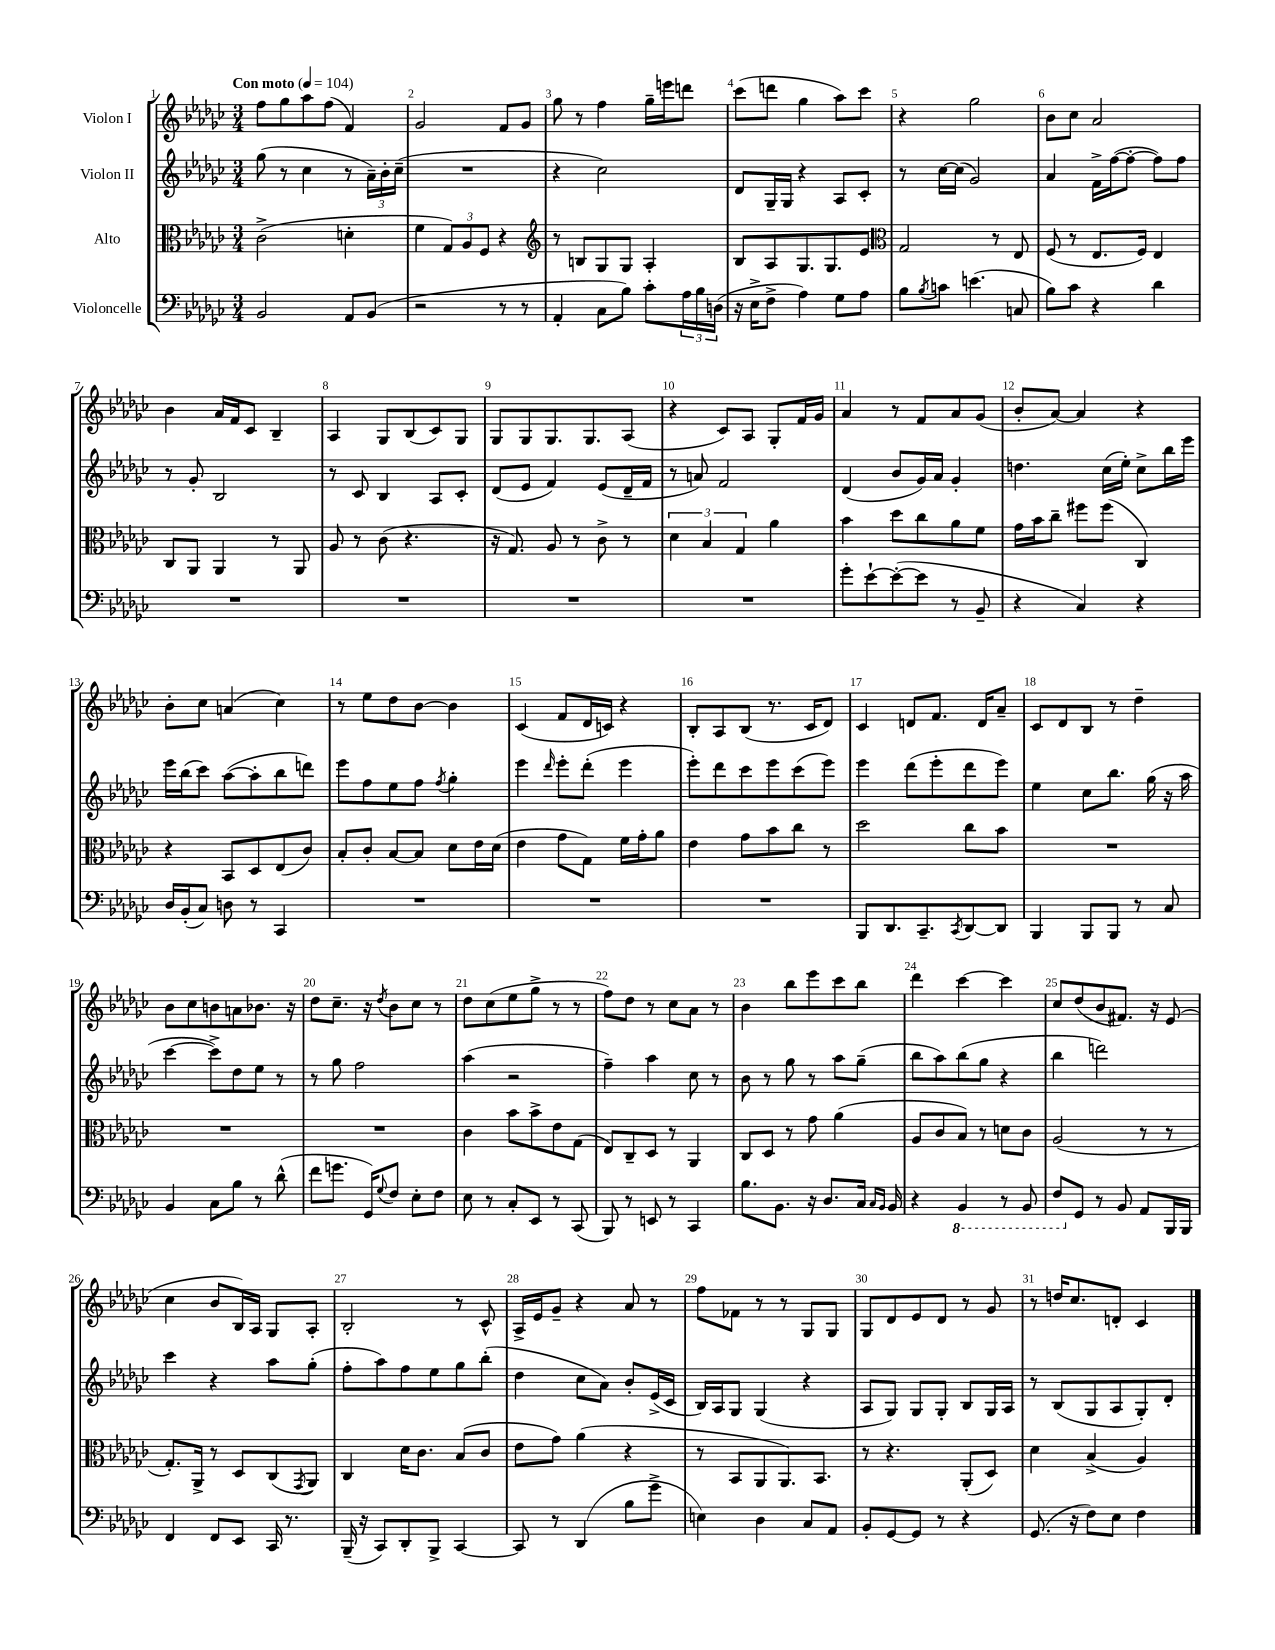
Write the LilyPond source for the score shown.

<<
\new StaffGroup <<
\new Staff = "s0" \with { instrumentName = "Violon I" } {
    \clef treble \key ges \major \numericTimeSignature \time 3/4 \tempo "Con moto" 4 = 104
    f''8 ges''8 aes''8 f''8( f'4) |
    ges'2 f'8 ges'8 |
    ges''8 r8 f''4 ges''16-- e'''16 d'''8 |
    ces'''8( d'''8 ges''4 aes''8) ces'''8 |
    r4 ges''2 |
    bes'8 ces''8 aes'2 |
    bes'4 aes'16 f'16 ces'8 bes4-- |
    aes4 ges8 bes8( ces'8) ges8 |
    ges8 ges8 ges8. ges8. aes8( |
    r4 ces'8) aes8 ges8-. f'16 ges'16 |
    aes'4 r8 f'8 aes'8 ges'8( |
    bes'8-. aes'8~) aes'4 r4 |
    bes'8-. ces''8 a'4( ces''4) |
    r8 ees''8 des''8 bes'8~ bes'4 |
    ces'4( f'8 des'16 c'16) r4 |
    bes8-. aes8 bes8( r8. ces'16 des'8) |
    ces'4 d'8 f'8. d'16 aes'8-- |
    ces'8 des'8 bes8 r8 des''4-- |
    bes'8 ces''8 b'8 a'8 bes'8. r16 |
    des''8 ces''8.-- r16 \acciaccatura { des''8 } bes'8 ces''8 r8 |
    des''8 ces''8( ees''8 ges''8-> r8 r8 |
    f''8) des''8 r8 ces''8 aes'8 r8 |
    bes'4 bes''8 ees'''8 ces'''8 bes''8 |
    des'''4 ces'''4~ ces'''4 |
    ces''8 des''8( bes'8 fis'8.) r16 ees'8( |
    ces''4 bes'8 bes16) aes16 ges8 aes8-. |
    bes2-. r8 ces'8-^ |
    aes16-> ees'16 ges'8-- r4 aes'8 r8 |
    f''8 fes'8 r8 r8 ges8 ges8 |
    ges8 des'8 ees'8 des'8 r8 ges'8 |
    r8 d''16 ces''8. d'8-. ces'4 \bar "|." |
}
\new Staff = "s1" \with { instrumentName = "Violon II" } {
    \clef treble \key ges \major \numericTimeSignature \time 3/4
    ges''8( r8 ces''4 r8 \tuplet 3/2 { aes'16--) bes'16-. ces''16--( } |
    R2. |
    r4 ces''2) |
    des'8 ges16-- ges16 r4 aes8 ces'8-. |
    r8 ces''16~ ces''16( ges'2) |
    aes'4 f'16-> f''16~( f''8~-. f''8) f''8 |
    r8 ges'8-. bes2 |
    r8 ces'8 bes4 aes8 ces'8-. |
    des'8( ees'8 f'4) ees'8( des'16-- f'16 |
    r8 a'8) f'2 |
    des'4( bes'8 ges'16) aes'16 ges'4-. |
    d''4. ces''16( ees''16-.) ces''8-> bes''16 ees'''16 |
    ees'''16 bes''16( ces'''8) aes''8~( aes''8-. bes''8 d'''8) |
    ees'''8 f''8 ees''8 f''8 \acciaccatura { f''8 } ges''4-. |
    ees'''4 \grace { des'''16 } ees'''8-. des'''8-.( ees'''4 |
    ees'''8-.) des'''8 ces'''8 ees'''8 ces'''8( ees'''8) |
    ees'''4 des'''8( ees'''8-. des'''8 ees'''8) |
    ees''4 ces''8 bes''8. ges''16( r16 aes''16 |
    ces'''4~ ces'''8->) des''8 ees''8 r8 |
    r8 ges''8 f''2 |
    aes''4( r2 |
    f''4--) aes''4 ces''8 r8 |
    bes'8 r8 ges''8 r8 aes''8 ges''8--( |
    bes''8 aes''8) bes''8( ges''8 r4 |
    bes''4 d'''2) |
    ces'''4 r4 aes''8 ges''8-.( |
    f''8-. aes''8) f''8 ees''8 ges''8 bes''8-.( |
    des''4 ces''8 aes'8) bes'8-. ees'16->( ces'16 |
    bes16) aes16 ges8 ges4( r4 |
    aes8 ges8) ges8 ges8-. bes8 ges16 aes16 |
    r8 bes8( ges8 aes8 ges8-.) des'8-. \bar "|." |
}
\new Staff = "s2" \with { instrumentName = "Alto" } {
    \clef alto \key ges \major \numericTimeSignature \time 3/4
    ces'2->( d'4-. |
    f'4 \tuplet 3/2 { ges8) aes8 f8 } r4 |
    \clef treble r8 b8 ges8 ges8 aes4-. |
    bes8 aes8 ges8. ges8. ees'8 |
    \clef alto ges2 r8 ees8 |
    f8( r8 ees8. f16) ees4 |
    ces8 aes,8 aes,4 r8 aes,8 |
    aes8 r8 ces'8( r4. |
    r16 ges8.) aes8 r8 ces'8-> r8 |
    \tuplet 3/2 { des'4 bes4 ges4 } aes'4 |
    bes'4 des''8 ces''8 aes'8 f'8 |
    ges'16 bes'16 ces''8-- fis''8 fis''8( ces4) |
    r4 bes,8 des8 ees8( ces'8) |
    bes8-. ces'8-. bes8~ bes8 des'8 ees'16 des'16( |
    ees'4 ges'8 ges8) f'16 ges'16-. aes'8 |
    ees'4 ges'8 bes'8 ces''8 r8 |
    des''2 ces''8 bes'8 |
    R2. |
    R2. |
    R2. |
    ces'4 bes'8 bes'8-> ees'8 ges8( |
    ees8) ces8-- des8 r8 aes,4 |
    ces8 des8 r8 ges'8 aes'4( |
    aes8 ces'8 bes8) r8 d'8 ces'8 |
    aes2( r8 r8 |
    ges8.-.) aes,16-> r8 des8 ces8( \acciaccatura { ges,8 } aes,8) |
    ces4 des'16 ces'8. bes8( ces'8 |
    ees'8 ges'8) aes'4( r4 |
    r8 bes,8 aes,8 aes,8.) bes,8. |
    r8 r4. aes,8-.( des8) |
    des'4 bes4->( aes4) \bar "|." |
}
\new Staff = "s3" \with { instrumentName = "Violoncelle" } {
    \clef bass \key ges \major \numericTimeSignature \time 3/4
    bes,2 aes,8 bes,8( |
    r2 r8 r8 |
    aes,4-. ces8 bes8) ces'8-. \tuplet 3/2 { aes16 bes16 d16( } |
    r16 ees16-> f8-> aes4) ges8 aes8 |
    bes8 \acciaccatura { bes8 } c'8 e'4.( c8 |
    bes8) ces'8 r4 des'4 |
    R2. |
    R2. |
    R2. |
    R2. |
    ges'8-. ees'8~-! ees'8~-.( ees'8 r8 bes,8-- |
    r4 ces4) r4 |
    des16 bes,16-.( ces8) d8 r8 ces,4 |
    R2. |
    R2. |
    R2. |
    bes,,8 des,8. ces,8.-- \acciaccatura { ces,8 } des,8~ des,8 |
    bes,,4 bes,,8 bes,,8 r8 ces8 |
    bes,4 ces8 bes8 r8 des'8-^( |
    f'8 g'8. ges,16) \appoggiatura { ges8 } f8 ees8-. f8 |
    ees8 r8 ces8-. ees,8 r8 ces,8( |
    bes,,8) r8 e,8 r8 ces,4 |
    bes8. bes,8. r16 des8. ces16 \grace { ces16 bes,16 } bes,16 |
    r4 \ottava #-1 bes,,4 r8 bes,,8 |
    f,8 \ottava #0 ges,8 r8 bes,8 aes,8 bes,,16 bes,,16 |
    f,4 f,8 ees,8 ces,16 r8. |
    bes,,16--( r16 ces,8) des,8-. bes,,8-> ces,4~ |
    ces,8 r8 des,4( bes8 ges'8-> |
    e4) des4 ces8 aes,8 |
    bes,8-. ges,8~ ges,8 r8 r4 |
    ges,8.( r16 f8) ees8 f4 \bar "|." |
}
>>
>>
\layout { \context { \Score \override BarNumber.break-visibility = ##(#f #t #t) barNumberVisibility = #all-bar-numbers-visible } }
